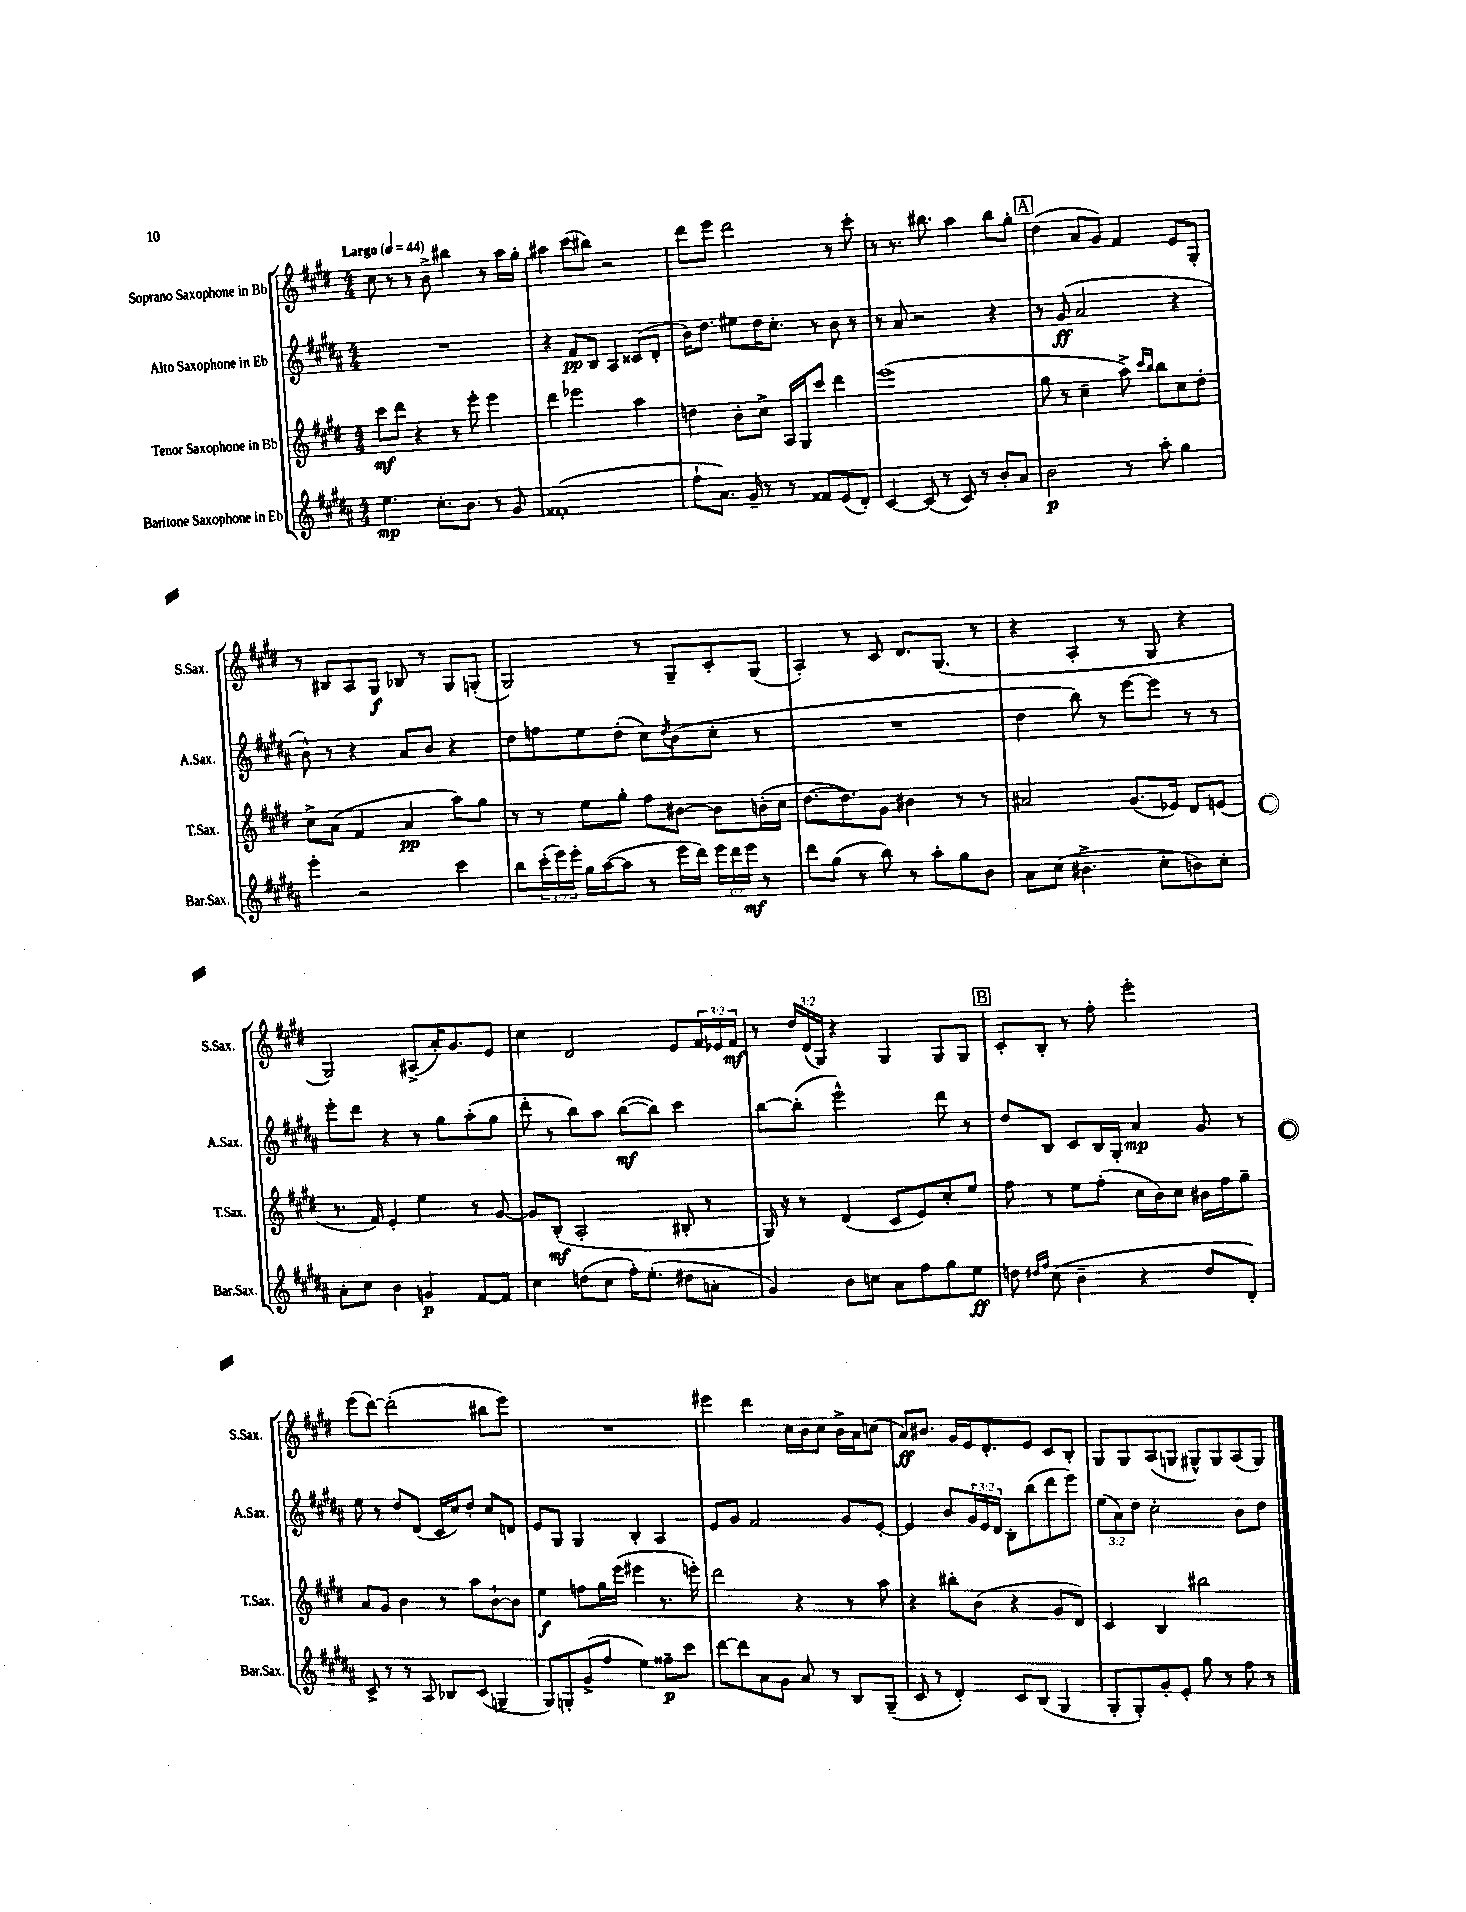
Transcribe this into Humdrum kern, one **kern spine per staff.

**kern	**dynam	**kern	**dynam	**kern	**dynam	**kern	**dynam
*part4	*part4	*part3	*part3	*part2	*part2	*part1	*part1
*staff4	*staff4	*staff3	*staff3	*staff2	*staff2	*staff1	*staff1
*I"Baritone Saxophone in Eb	*	*I"Tenor Saxophone in Bb	*	*I"Alto Saxophone in Eb	*	*I"Soprano Saxophone in Bb	*
*I'Bar.Sax.	*	*I'T.Sax.	*	*I'A.Sax.	*	*I'S.Sax.	*
*clefG2	*	*clefG2	*	*clefG2	*	*clefG2	*
*k[f#c#g#d#a#]	*	*k[f#c#g#d#]	*	*k[f#c#g#d#a#]	*	*k[f#c#g#d#]	*
*M4/4	*	*M4/4	*	*M4/4	*	*M4/4	*
*MM44	*	*MM44	*	*MM44	*	*MM44	*
=1	=1	=1	=1	=1	=1	=1	=1
!	!	!	!	!	!	!LO:TX:a:B:t=Largo	!
4.ee\	mp	8ccc#\L	mf	1r	.	8cc#\	.
.	.	8ddd#\J	.	.	.	8r	.
.	.	4r	.	.	.	8r	.
8.cc#'\L	.	.	.	.	.	8b^\	.
.	.	8r	.	.	.	4bb#X\	.
8.b\J	.	.	.	.	.	.	.
.	.	8eee'\	.	.	.	.	.
8r	.	4eee\	.	.	.	8r	.
8g#/	.	.	.	.	.	16aa\LL	.
.	.	.	.	.	.	16gg#'\JJ	.
=2	=2	=2	=2	=2	=2	=2	=2
(1f##X'	.	4ddd#\	.	4r	.	4aa#X\	.
.	.	2eee-X\	.	8f#/L	pp	(8ccc#\L	.
.	.	.	.	8B/J	.	8bb#X\J)	.
.	.	.	.	4A#/	.	2r	.
.	.	4aa\	.	(8c##X/L	.	.	.
.	.	.	.	8d#'/J	.	.	.
=3	=3	=3	=3	=3	=3	=3	=3
8ff#`\L	.	4ddn\	.	16b\KL)	.	8ddd#\L	.
.	.	.	.	8.dd#\J	.	.	.
8.a#\J)	.	.	.	.	.	8eee\J	.
.	.	8b'\L	.	8ee#X\L	.	2ddd#\	.
16g#~/	.	.	.	.	.	.	.
8r	.	8cc#^\J	.	16dd#\K	.	.	.
.	.	.	.	8.cc#'\J	.	.	.
8r	.	16A/LL	.	.	.	.	.
.	.	16G#/J	.	.	.	.	.
8f##X/L	.	8ccc#/J	.	8r	.	.	.
(8e/	.	4ddd#\	.	8b\	.	8r	.
8d#'/J)	.	.	.	8r	.	8ccc#'\	.
=4	=4	=4	=4	=4	=4	=4	=4
[4c#/	.	(1eee	.	8r	.	8r	.
.	.	.	.	8a#/	.	8.r	.
(8c#/]	.	.	.	2r	.	.	.
.	.	.	.	.	.	8.bb#X\	.
8r	.	.	.	.	.	.	.
8c#/)	.	.	.	.	.	4aa\	.
8r	.	.	.	.	.	.	.
8b'/L	.	.	.	4r	.	8bb#\L	.
8a#/J	.	.	.	.	.	8gg#'\J	.
!!LO:REH:place=s1:t=A
=5	=5	=5	=5	=5	=5	=5	=5
2b\	p	8gg#\	.	8r	.	(4dd#\	.
.	.	8r	.	(8g#/	ff	.	.
.	.	4cc#~\	.	2a#/	.	8a/L	.
.	.	.	.	.	.	8g#/J)	.
8r	.	8aa^\)	.	.	.	4f#/	.
.	.	16qqccc#/LL	.	.	.	.	.
.	.	16qqbb/JJ	.	.	.	.	.
8aa#'\	.	8bb\L	.	.	.	.	.
4gg#\	.	8cc#\	.	4r	.	8e/L	.
.	.	8dd#'\J	.	.	.	8G#'/J	.
!!LO:LB:g=z
=6	=6	=6	=6	=6	=6	=6	=6
4eee'\	.	8cc#^\L	.	8b^^\)	.	8r	.
.	.	(8a\J	.	8r	.	8B#X/L	.
2r	.	4f#/	.	4r	.	8A/	.
.	.	.	.	.	.	8G#/J	f
.	.	4a/	pp	8a#/L	.	8B-X/	.
.	.	.	.	8b/J	.	8r	.
4ccc#\	.	8aa\L)	.	4r	.	8G#/L	.
.	.	8gg#\J	.	.	.	(8Gn'/J	.
=7	=7	=7	=7	=7	=7	=7	=7
8bb\L	.	8r	.	8dd#\L	.	2G#/)	.
(24ccc#'\L	.	8r	.	8ffn\	.	.	.
24eee\)	.	.	.	.	.	.	.
24eee'\JJ	.	.	.	.	.	.	.
16gg#\LL	.	8ee\L	.	8ee\	.	.	.
([16aa#\J	.	.	.	.	.	.	.
8aa#\J]	.	8gg#'\J	.	(8dd#'\J	.	.	.
8r	.	8ff#\L	.	8cc#\L)	.	8r	.
.	.	.	.	8qdd#/	.	.	.
16eee\LL	.	[8b#X\J	.	(8b\	.	8G#~/L	.
16ddd#\JJ)	.	.	.	.	.	.	.
24eee\LL	.	8b#\L]	.	8cc#'\J	.	8c#'/	.
24ddd#\	.	.	.	.	.	.	.
24eee\JJ	mf	.	.	.	.	.	.
8r	.	(16bn'\L	.	8r	.	(8G#/J	.
.	.	16cc#\JJ	.	.	.	.	.
=8	=8	=8	=8	=8	=8	=8	=8
8ddd#\L	.	[8.dd#\L	.	1r	.	4A'/)	.
(8gg#\J	.	.	.	.	.	.	.
.	.	8.dd#\])	.	.	.	.	.
8r	.	.	.	.	.	8r	.
8bb\)	.	8g#\J	.	.	.	8c#/	.
8r	.	4b#X\	.	.	.	8.d#/L	.
8aa#'\L	.	.	.	.	.	.	.
.	.	.	.	.	.	(8.G#/J	.
8gg#\	.	8r	.	.	.	.	.
8b\J	.	8r	.	.	.	8r	.
=9	=9	=9	=9	=9	=9	=9	=9
8a#\L	.	2a#X/	.	4dd#\	.	4r	.
(8cc#\J	.	.	.	.	.	.	.
4.b#X^\	.	.	.	8bb\)	.	4A'/	.
.	.	.	.	8r	.	.	.
.	.	(8.g#/L	.	[8eee\L	.	8r	.
8cc#'\L	.	.	.	8eee\J]	.	8G#/	.
.	.	16e-X/Jk)	.	.	.	.	.
8bn\)	.	8d#/L	.	8r	.	4r	.
8cc#'\J	.	(8en/J	.	8r	.	.	.
!!LO:LB:g=z
=10	=10	=10	=10	=10	=10	=10	=10
8a#'\L	.	8.r	.	8eee'\L	.	2G#/)	.
8cc#\J	.	.	.	8ddd#\J	.	.	.
.	.	16f#/)	.	.	.	.	.
4b\	.	4e'/	.	4r	.	.	.
4gn/	p	4ee\	.	8r	.	(8A#X^/L	.
.	.	.	.	8gg#\L	.	16a'/K)	.
.	.	.	.	.	.	8.g#/	.
[8f#/L	.	8r	.	(8aa#'\	.	.	.
8f#/J]	.	[8g#/	.	8gg#\J	.	8e/J	.
=11	=11	=11	=11	=11	=11	=11	=11
4cc#\	.	8g#/L]	.	8ddd#'\	.	4cc#\	.
.	.	(8B'/J	mf	8r	.	.	.
(8ddn\L	.	2A'/	.	8bb\L)	.	2d#/	.
8cc#\J	.	.	.	8aa#\J	.	.	.
16ff#'\KL)	.	.	.	([8bb\L	mf	.	.
(8.ee'\J	.	.	.	.	.	.	.
.	.	.	.	8bb\J])	.	.	.
8dd#X\L	.	8B#X'/	.	4ccc#\	.	8e/L	.
8an'\J	.	8r	.	.	.	24f#/L	.
.	.	.	.	.	.	24e-X/	.
.	.	.	.	.	.	24f#/JJ	mf
=12	=12	=12	=12	=12	=12	=12	=12
4g#/)	.	16G#/)	.	[8bb\L	.	8r	.
.	.	16r	.	.	.	.	.
.	.	8r	.	(8bb'\J]	.	24dd#/LL	.
.	.	.	.	.	.	(24d#/	.
.	.	.	.	.	.	24G#/JJ)	.
8b\L	.	(4d#/	.	2eee^^\)	.	4r	.
8ccn\J	.	.	.	.	.	.	.
8a#\L	.	8c#/L	.	.	.	4G#/	.
8ff#\	.	8e/)	.	.	.	.	.
8gg#\	.	8cc#'/	.	8ddd#\	.	8G#/L	.
8ee\J	ff	8ee/J	.	8r	.	8G#/J	.
!!LO:REH:place=s1:t=B
=13	=13	=13	=13	=13	=13	=13	=13
8ddn\	.	8ff#\	.	8dd#/L	.	8c#'/L	.
16qqdd#X/LL	.	.	.	.	.	.	.
16qqff#/JJ	.	.	.	.	.	.	.
(8cc#\	.	8r	.	8B/J	.	8B'/J	.
4b~\	.	8ee\L	.	8c#/L	.	8r	.
.	.	(8ff#'\J	.	16B/L	.	8ff#'\	.
.	.	.	.	16G#'/JJ	.	.	.
4r	.	16cc#\LL	.	4a#/	mp	2eee'\	.
.	.	16b\J)	.	.	.	.	.
.	.	8cc#\J	.	.	.	.	.
8dd#/L	.	16b#X\LL	.	8g#/	.	.	.
.	.	16ff#\J	.	.	.	.	.
8d#'/J)	.	8gg#~\J	.	8r	.	.	.
!!LO:LB:g=z
=14	=14	=14	=14	=14	=14	=14	=14
8c#^/	.	8a/L	.	8ee\	.	(8eee\L	.
8r	.	8g#/J	.	8r	.	[8ddd#\J)	.
8r	.	4b\	.	8dd#/L	.	(2ddd#'\]	.
8A#/	.	.	.	(8d#/J	.	.	.
8B-X/L	.	8r	.	16c#/LL	.	.	.
.	.	.	.	16cc#/J)	.	.	.
(8c#/J	.	8aa\L	.	8dd#'/J	.	.	.
4Gn~/	.	[8b`\	.	8cc#/L	.	8bb#X\L	.
.	.	8b\J]	.	8dn/J	.	8eee\J)	.
=15	=15	=15	=15	=15	=15	=15	=15
8G#/L)	.	4ee\	f	8e/L	.	1r	.
8Gn'/	.	.	.	8G#/J	.	.	.
(8g#^/	.	8ffn\L	.	4G#/	.	.	.
8ff#/J	.	16gg#\L	.	.	.	.	.
.	.	(16eee\JJ	.	.	.	.	.
4ee\)	.	4eee#X\	.	4B'/	.	.	.
8ff##X~\L	p	8.r	.	4A#/	.	.	.
8ccc#\J	.	.	.	.	.	.	.
.	.	16eeen'\)	.	.	.	.	.
=16	=16	=16	=16	=16	=16	=16	=16
[8ddd#\L	.	2ddd#\	.	8e/L	.	4eee#X\	.
8ddd#\]	.	.	.	8g#/J	.	.	.
8a#\	.	.	.	2f#/	.	4ddd#\	.
8g#\J	.	.	.	.	.	.	.
8a#/	.	4r	.	.	.	16cc#\LL	.
.	.	.	.	.	.	16b\J	.
8r	.	.	.	.	.	8cc#\J	.
8B/L	.	8r	.	8g#/L	.	16b^\LL	.
.	.	.	.	.	.	16a\J	.
(8G#~/J	.	8aa\	.	[8e'/J	.	(8ccn\J	.
=17	=17	=17	=17	=17	=17	=17	=17
8c#/	.	4r	.	4e/]	.	8a/L)	ff
8r	.	.	.	.	.	8.b#X/J	.
4d#'/)	.	8bb#X'\L	.	8b/L	.	.	.
.	.	.	.	.	.	16g#/LL	.
.	.	(8b\J	.	24g#/L	.	16e/J	.
.	.	.	.	24e/	.	.	.
.	.	.	.	.	.	8.d#'/	.
.	.	.	.	24d#/JJ	.	.	.
8c#/L	.	4r	.	8B'\L	.	.	.
(8B/J	.	.	.	(8bb\	.	8e/J	.
4G#/	.	8g#/L	.	8ddd#\	.	8c#/L	.
.	.	8d#/J)	.	8eee\J)	.	8B'/J	.
=18	=18	=18	=18	=18	=18	=18	=18
8G#'/L	.	4c#/	.	(12ee\L	.	8G#/L	.
.	.	.	.	12a#\)	.	.	.
8G#'/)	.	.	.	.	.	8G#/	.
.	.	.	.	12dd#\J	.	.	.
8g#'/	.	4B/	.	2cc#'\	.	(8A/	.
8e'/J	.	.	.	.	.	8Gn/J	.
8gg#\	.	2bb#X\	.	.	.	8G#X^^/L)	.
8r	.	.	.	.	.	8G#/	.
8ff#\	.	.	.	8b\L	.	(8A/	.
8r	.	.	.	8dd#\J	.	8G#/J)	.
==	==	==	==	==	==	==	==
*-	*-	*-	*-	*-	*-	*-	*-
